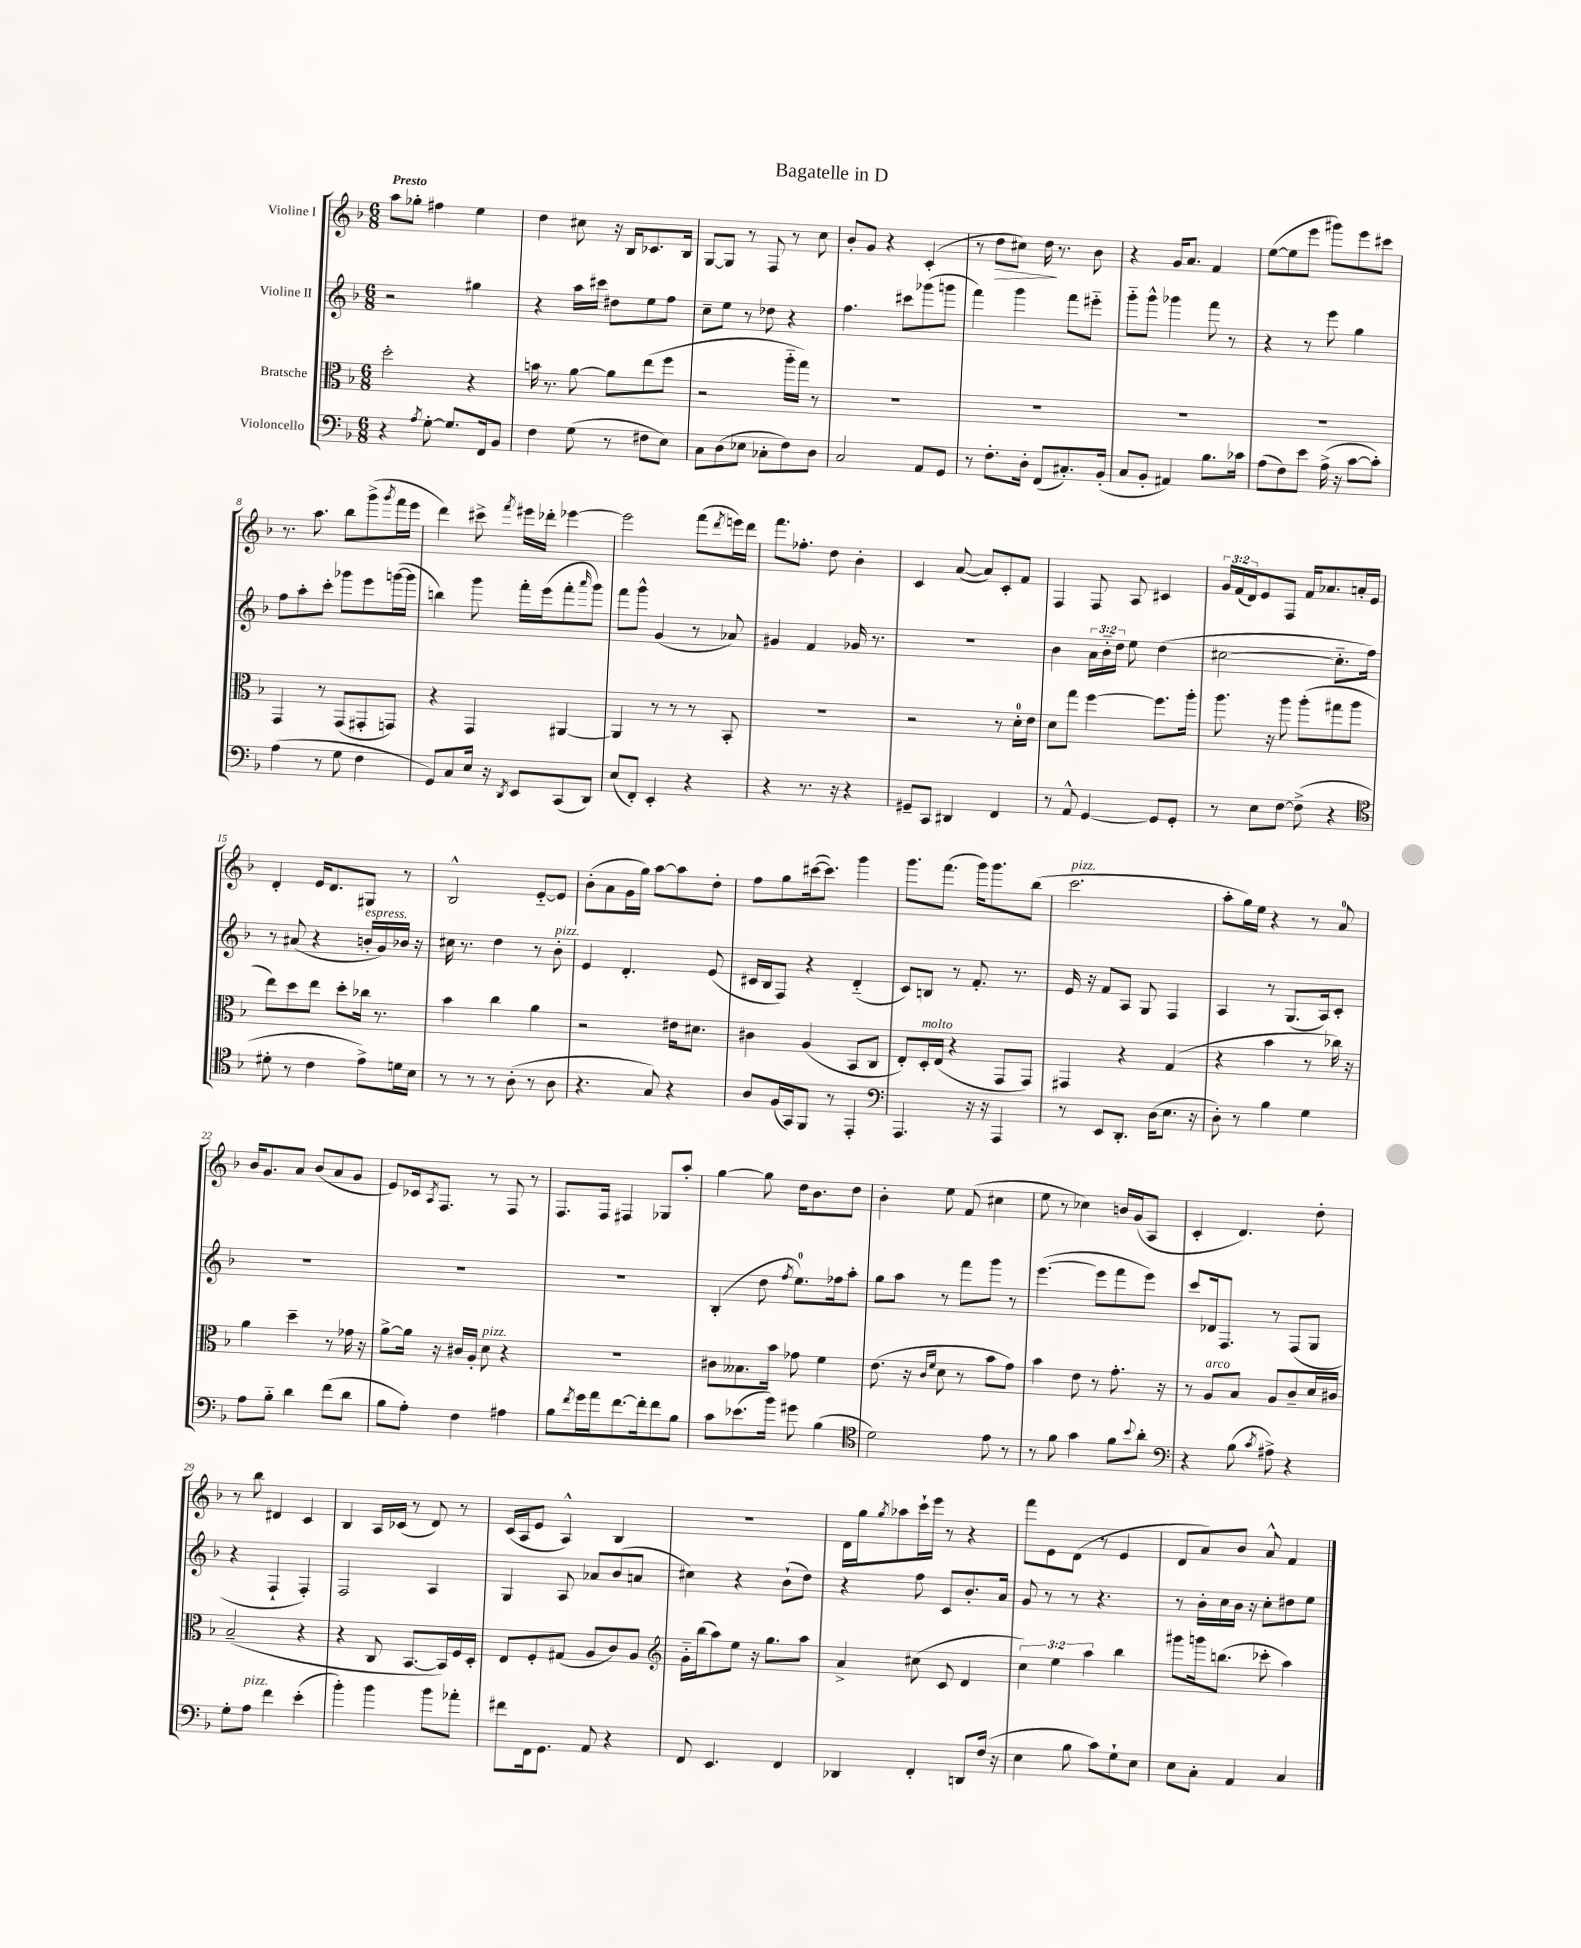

**kern	**kern	**kern	**kern	**dynam
*part4	*part3	*part2	*part1	*part1
*staff4	*staff3	*staff2	*staff1	*staff1
*I"Violoncello	*I"Bratsche	*I"Violine II	*I"Violine I	*
*clefF4	*clefC3	*clefG2	*clefG2	*
*k[b-]	*k[b-]	*k[b-]	*k[b-]	*
*M6/8	*M6/8	*M6/8	*M6/8	*
=1	=1	=1	=1	=1
!	!	!	!LO:TX:a:B:t=Presto	!
4r	2dd'\	2r	8aa\L	.
.	.	.	8gg-X'\J	.
8qA/	.	.	.	.
[8G'\	.	.	4ff#X\	.
8.G/L]	.	.	.	.
.	4r	4gg#X\	4ee\	.
16FF/k	.	.	.	.
8BB-/J	.	.	.	.
=2	=2	=2	=2	=2
4F\	16bn\	4r	4dd\	.
.	8.r	.	.	.
(8G\	[8a\	16aa\LL	8cc#X\	.
.	.	16ccc#X\JJ	.	.
8r	8a\L]	8dd#X\L	16r	.
.	.	.	16B-/KL	.
8F#X\L	(8ee\	8ee\	8.c-X/	.
8E\J)	8ff\J	8ff\J	.	.
.	.	.	16B-/Jk	.
=3	=3	=3	=3	=3
8C\L	2r	8cc~\L	[8G/L	.
(8D\	.	8ee\J	8G/J]	.
8E-X\J	.	8r	8r	.
8C-X'\L	.	8dd-X\	8F/	.
8F\)	16aa\LL	4r	8r	.
.	16gg\JJ)	.	.	.
8D\J	8r	.	8cc\	.
=4	=4	=4	=4	=4
2C/	2.r	4.ff\	8b-'/L	.
.	.	.	8g/J	.
.	.	.	4r	.
.	.	8ccc#X\L	.	.
8AA/L	.	(8ggg-X\	(4c'/	.
8GG/J	.	8gggn\J	.	.
=5	=5	=5	=5	=5
8r	2.r	4fff\)	8r	.
!	!	!	!	!LO:HP:b
8.F'\L	.	.	8dd\L	>
.	.	4ggg\	8cc#X\J)	.
16D'\Jk	.	.	.	.
(8FF/L	.	.	16dd\	.
.	.	.	8.r	]
8.C#X'/)	.	8fff\L	.	.
.	.	8eee#X\J	8b-\	.
(16BB-'/Jk	.	.	.	.
=6	=6	=6	=6	=6
8C/L	2.r	8ggg\L	4r	.
8BB-'/J	.	8ggg^^\J	.	.
4AA#X/)	.	4ggg-X\	16g/KL	.
.	.	.	8.a/J	.
8.B-\L	.	8fff\	4f/	.
.	.	8r	.	.
16c-X\Jk	.	.	.	.
=7	=7	=7	=7	=7
(8A\L	2.r	4r	([8ee\L	.
8F\)	.	.	8ee\]	.
8e\J	.	8r	8eee\J	.
(16A^\	.	8eee\	8ggg#X\L)	.
16r	.	.	.	.
[8c\L	.	4gg\	8eee\	.
8c'\J])	.	.	8ccc#X\J	.
!!LO:LB:g=z
=8	=8	=8	=8	=8
(4A\	4GG/	8ff\L	8.r	.
.	.	8aa'\	.	.
.	.	.	8.aa\	.
8r	8r	8ccc'\J	.	.
8G\	(8GG/L	8ggg-X\L	8bb-\L	.
4F\	8GG#X'/	8eee\	(8ggg^\	.
.	.	.	8qggg/	.
.	8GGn/J)	([16gggn\L	16fff\L	.
.	.	16ggg\JJ]	16eee\JJ	.
=9	=9	=9	=9	=9
8GG/L)	4r	4bbn\)	4ddd\)	.
8C/	.	.	.	.
16E/Jk	4GG/	8ggg\	8ccc#X^\	.
16r	.	.	.	.
8qDD/	.	.	8qfff/	.
8EE/L	.	16fff'\LL	16eee#X\LL	.
.	.	(16eee\J	16ddd-X'\JJ	.
(8CC/	[4AA#X/	8fff'\	[4eee-X\	.
.	.	16qqaaa/	.	.
8DD/J)	.	8ggg\J)	.	.
=10	=10	=10	=10	=10
(8E/L	4AA#/]	8fff\L	2eee-\]	.
8FF'/J)	.	8ggg^^\J	.	.
4EE'/	8r	(4g/	.	.
.	8r	.	.	.
4r	8r	8r	(8fff\L	.
.	.	.	8qddd/	.
.	8BB-'/	8a-X/)	16eeen\L)	.
.	.	.	16ddd\JJ	.
=11	=11	=11	=11	=11
4r	2.r	4g#X/	8.fff\L	.
.	.	.	8.ff-X'\J	.
8.r	.	4f/	.	.
.	.	.	8dd\	.
16r	.	.	.	.
4r	.	16g-X/	4b-'\	.
.	.	8.r	.	.
=12	=12	=12	=12	=12
8GG#X~/L	2r	2.r	4c/	.
8CC/J	.	.	.	.
4DD#X/	.	.	([8a/	.
.	.	.	8a/L])	.
4FF/	8r	.	8c'/	.
.	16d'\LL	.	8f/J	.
.	16e\JJ	.	.	.
=13	=13	=13	=13	=13
8r	8d\L	4b-\	4F/	.
8AA^^/	8gg\J	.	.	.
[4GG/	[4ff\	24a\LL	8F/	.
.	.	24b-\	.	.
.	.	24dd\JJ	.	.
.	.	8ee\	8A/	.
8GG/L]	8.ff\L]	(4dd\	4c#X/	.
8GG'/J	.	.	.	.
.	16aa'\Jk	.	.	.
=14	=14	=14	=14	=14
8r	8.aa\	[2cc#X\	24g/LL	.
.	.	.	(24f/	.
.	.	.	24d/J)	.
8E\L	.	.	8e/	.
.	16r	.	.	.
[8F\J	8aa\	.	8F/J	.
(8F^\]	(8aa'\L	.	16f/KL	.
.	.	.	8.a-X/	.
4r	8gg#X\	8.cc#\L]	.	.
.	8aa\J	.	16an'/L	.
.	.	16ff\Jk)	16e/JJ	.
!!LO:LB:g=z
=15	=15	=15	=15	=15
*clefC4	*	*	*	*
8d#X'\	8ee\L)	8r	4d'/	.
8r	8dd\	(8a#X/	.	.
4c\	8ee\J	4r	16e/KL	.
.	.	.	8.d/	.
.	8dd'\L	.	.	.
!	!	!LO:TX:a:i:t=espress.	!	!
8e^\L)	16cc-X\Jk	16bn'/LL	8G#X/J	.
.	8.r	16g/)	.	.
16dn\L	.	16b-X/JJ	8r	.
16B-\JJ	.	16r	.	.
=16	=16	=16	=16	=16
8r	4b-\	16cc#X\	2B-^^/	.
.	.	8.r	.	.
8r	.	.	.	.
8r	4cc\	4dd\	.	.
(8A'\	.	.	.	.
8r	4a\	8r	[8e/L	.
!	!	!LO:TX:a:i:t=pizz.	!	!
8A\	.	8b-'\	8e/J]	.
=17	=17	=17	=17	=17
4.r	2r	4e/	(8b-'\L	.
.	.	.	8a\	.
.	.	4.d'/	16g\L	.
.	.	.	16gg\JJ)	.
8G/)	.	.	[8aa\L	.
4r	16e#X\KL	.	8aa\]	.
.	8.d#X\J	.	.	.
.	.	(8e/	8dd'\J	.
=18	=18	=18	=18	=18
8A/L	4c#X\	16c#X/LL	8ff\L	.
.	.	16B-/J	.	.
(16F/L	.	8F/J)	8gg\	.
16GG/J)	.	.	.	.
8FF/J	(4A/	4r	([16ccc#X\k	.
.	.	.	8.ccc#\J])	.
8r	.	.	.	.
4EE'/	8BB-/L	(4d/	4ggg\	.
.	8C/J	.	.	.
=19	=19	=19	=19	=19
*clefF4	*	*	*	*
4.AAA/	8E'/L)	8c/L)	8.ggg\L	.
!	!LO:TX:a:i:t=molto	!	!	!
.	16D'/L	8Bn/J	.	.
.	(16E/JJ	.	(8.fff\J	.
.	4r	8r	.	.
16r	.	8.f'/	16ggg\KL)	.
16r	.	.	8.ggg\	.
4AAA/	8GG/L	.	.	.
.	.	8.r	.	.
.	8GG/J)	.	(8bb-\J	.
=20	=20	=20	=20	=20
!	!	!	!LO:TX:a:i:t=pizz.	!
8r	4GG#X/	16e/	2.ccc\	.
.	.	16r	.	.
8EE/L	.	8f/L	.	.
8.DD'/J	4r	8A/J	.	.
.	.	8G/	.	.
(16D\KL	.	.	.	.
8.E\J	(4G/	4F/	.	.
16r	.	.	.	.
=21	=21	=21	=21	=21
8D'\)	4r	4A/	8aa'\L	.
8r	.	.	16gg\L)	.
.	.	.	16ee\JJ	.
4B-\	4b-\	8r	4r	.
.	.	(8.G/L	.	.
4G\	8r	.	8r	.
.	.	16A/k)	.	.
.	16cc-X\)	8c'/J	8a/	.
.	16r	.	.	.
!!LO:LB:g=z
=22	=22	=22	=22	=22
8A\L	4a\	2.r	16b-/KL	.
.	.	.	8.g/	.
8B-\J	.	.	.	.
4d\	4dd~\	.	8a/J	.
.	.	.	(8b-/L	.
(8f\L	8r	.	8a/	.
8d\J	16g-X\	.	8g/J	.
.	16r	.	.	.
=23	=23	=23	=23	=23
8B-\L	[8a^\L	2.r	8e/L)	.
8A'\J)	16a\Jk]	.	16c-X/k	.
.	.	.	8qA/	.
.	16r	.	8.F/J	.
4F\	16c#X/LL	.	.	.
.	16A'/JJ	.	.	.
!	!LO:TX:a:i:t=pizz.	!	!	!
.	8d\	.	8r	.
4A#X\	4r	.	8F/	.
.	.	.	8r	.
=24	=24	=24	=24	=24
8B-\L	2.r	2.r	8.F/L	.
8qf/	.	.	.	.
16g\L	.	.	.	.
16a\J	.	.	16F/Jk	.
[8.f\	.	.	4F#X/	.
16f'\k]	.	.	.	.
8f\	.	.	8G-X/L	.
8B-\J	.	.	8aa'/J	.
=25	=25	=25	=25	=25
8c\L	8c#X\L	(4B-'/	[4gg\	.
(8.e-X\	8.B--X\	.	.	.
.	.	8dd\	8gg\]	.
16b-\Jk)	16b-\Jk	.	.	.
.	.	8qff/	.	.
8g#X\	8g-X\	8.ee\L)	16dd\KL	.
.	.	.	8.b-\	.
(4B-\	4f\	.	.	.
.	.	16ff-X\k	.	.
.	.	8aa'\J	8dd\J	.
=26	=26	=26	=26	=26
*clefC4	*	*	*	*
2d\)	(8.e\	8gg\L	4b-'\	.
.	.	8aa\J	.	.
.	16r	.	.	.
.	16qqc/LL	.	.	.
.	16qqf/JJ	.	.	.
.	8d\	8r	8ee\	.
.	8r	8fff\L	(8f/	.
8e\	8b-\L	8ggg\J	4cc#X\	.
8r	8g\J)	8r	.	.
=27	=27	=27	=27	=27
8r	4b-\	([4.eee\	8ee\	.
8f\	.	.	8r	.
4g\	8e\	.	4cc-X\)	.
.	8r	8eee\L]	.	.
8f\L	8.g'\	8fff\	16bn/LL	.
.	.	.	(16g/J	.
8qqb-/	.	.	.	.
8a'\J	.	8eee\J)	8A/J	.
.	16r	.	.	.
=28	=28	=28	=28	=28
*clefF4	*	*	*	*
4r	8r	8ccc/L	4c'/	.
!	!LO:TX:a:i:t=arco	!	!	!
.	8A/L	16d-X/k	.	.
.	.	8.F/J	.	.
(8B-\	8B-/J	.	4.d/)	.
8qc/	.	.	.	.
8A#X^\)	8A/L	8r	.	.
4r	8c~/	(8F/L	.	.
.	16d/L	8G/J	8dd'\	.
.	16c#X/JJ	.	.	.
!!LO:LB:g=z
=29	=29	=29	=29	=29
8G'\L	(2B-~/	4r	8r	.
!LO:TX:a:i:t=pizz.	!	!	!	!
8A\J	.	.	8bb-\	.
4f\	.	4F`/	4d#X/	.
(4e'\	4r	4F'/)	4c/	.
=30	=30	=30	=30	=30
4b-'\)	4r	2F/	4B-/	.
4b-\	8C/	.	16A/LL	.
.	.	.	(16c-X/JJ	.
.	[8.BB-/L	.	8r	.
8b-\L	.	4A/	8d/)	.
.	16BB-/L])	.	.	.
8a-X'\J	16F/	.	8r	.
.	16D'/JJ	.	.	.
=31	=31	=31	=31	=31
8f#X\L	8E/L	4G/	(16c/LL	.
.	.	.	16A/J	.
16FF\k	8F'/	.	8e/J	.
8.GG\J	.	.	.	.
.	(8G#X/J	8A/	4A^^/)	.
8AA/	8A/L	8a-X/L	.	.
4r	8c/)	(8b-/	4B-/	.
.	8A/J	8an/J	.	.
=32	=32	=32	=32	=32
*	*clefG2	*	*	*
8FF/	16g\LL	4cc#X\)	2.r	.
.	(16bb-\J	.	.	.
4.EE/	8aa\)	.	.	.
.	8ee\J	4r	.	.
.	16r	.	.	.
.	8.gg\L	.	.	.
4FF/	.	(8b-`\L	.	.
.	8aa\J	8dd\J)	.	.
=33	=33	=33	=33	=33
4DD-X/	4a^/	4r	16d\LL	.
.	.	.	16gg\J	.
.	.	.	8qgg/	.
.	.	.	8aa-X\	.
4FF'/	(8cc#X\	8ff\	16ccc`\L	.
.	.	.	16eee\JJ	.
.	8c/	8c/L	8r	.
8DDn/L	4d/	8.b-'/	4r	.
(16F/Jk	.	.	.	.
16r	.	16a/Jk	.	.
=34	=34	=34	=34	=34
4E\	6cc\)	8g/	8fff\L	.
.	.	8r	8e\	.
.	6ee\	.	.	.
8B-\	.	8r	(8d\J	.
.	6aa\	.	.	.
8c\L)	.	4.r	8r	.
8G`\	4bb-\	.	4e/	.
8E\J	.	.	.	.
=35	=35	=35	=35	=35
8E\L	8ggg#X\L	8r	8d/L	.
8C'\J	16gggn\k	16b-'\LL	8a/)	.
.	(8.bbn\J	16cc\	.	.
4AA/	.	16b-\JJ	8b-/J	.
.	.	16r	.	.
.	8ccc-X'\	8cc'\L	8a^^/	.
4C/	4aa\)	8dd#X\	4f/	.
.	.	8ee\J	.	.
==	==	==	==	==
*-	*-	*-	*-	*-
